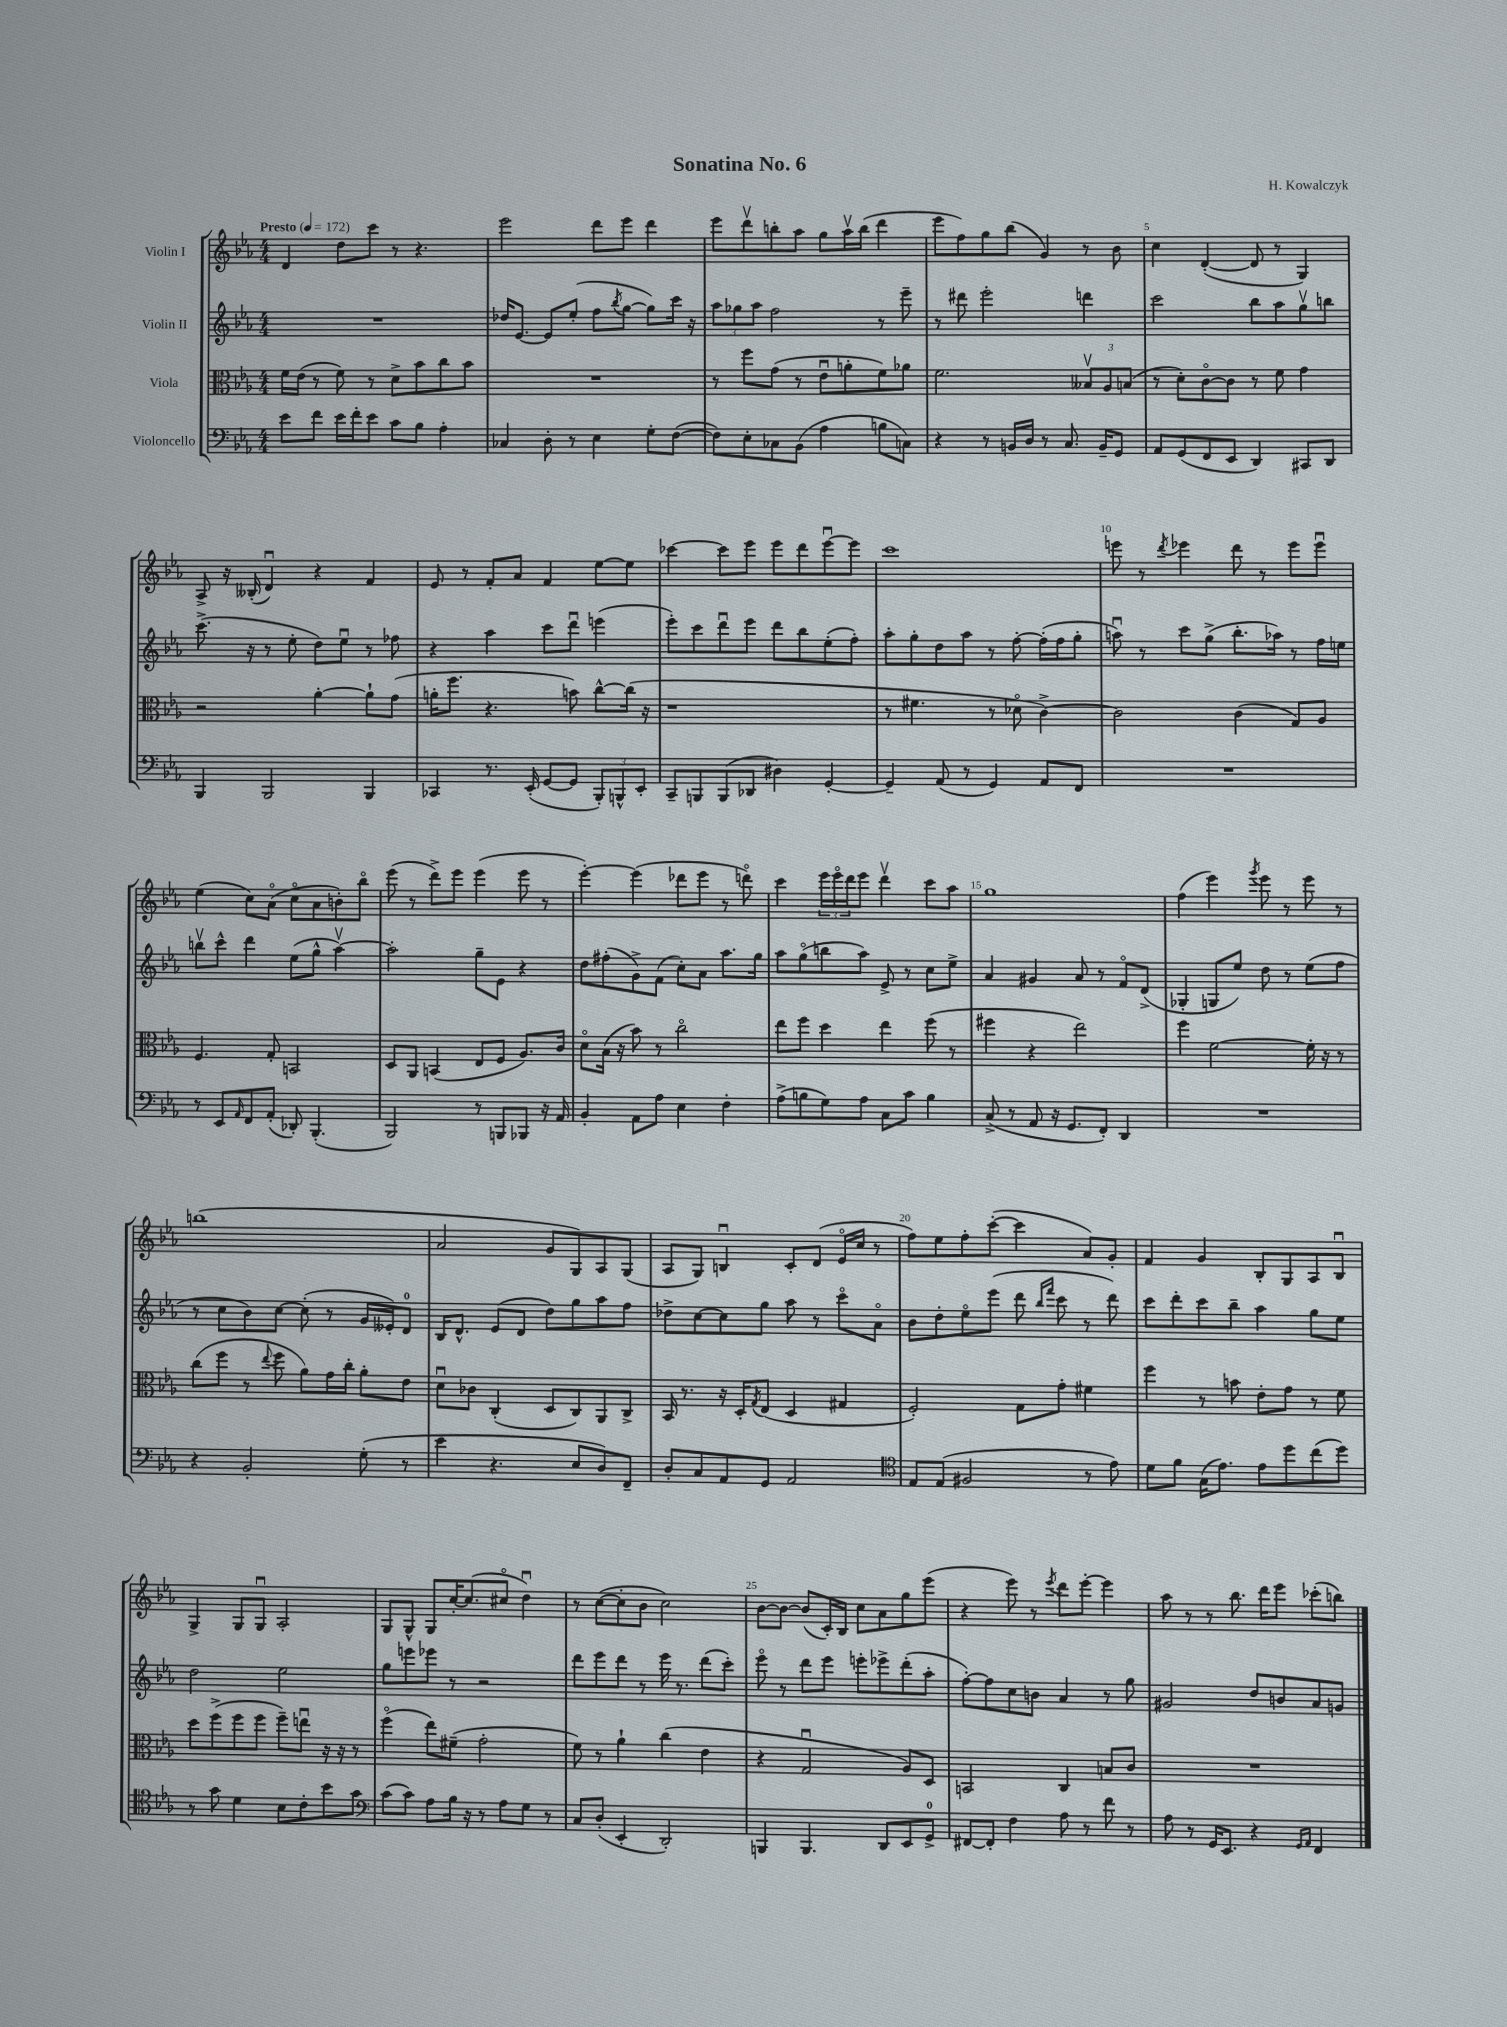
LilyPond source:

\header { title = "Sonatina No. 6" composer = "H. Kowalczyk" }
<<
\new StaffGroup <<
\new Staff = "s0" \with { instrumentName = "Violin I" } {
    \clef treble \key ees \major \numericTimeSignature \time 4/4 \tempo "Presto" 4 = 172
    d'4 d''8 c'''8 r8 r4. |
    ees'''2 d'''8 ees'''8 d'''4 |
    ees'''8 d'''8\upbow b''8-. aes''8 g''8 aes''16\upbow b''16( d'''4 |
    ees'''8 f''8) g''8 bes''8( g'4) r8 bes'8 |
    c''4 d'4~-.( d'8 r8 g4) |
    aes8-> r16 beses16-.( d'4\downbow) r4 f'4 |
    ees'8 r8 f'8-. aes'8 f'4 ees''8~ ees''8 |
    ces'''4~ ces'''8 ees'''8 ees'''8 d'''8 ees'''8~\downbow ees'''8 |
    c'''1 |
    e'''8 r8 \acciaccatura { d'''8 } ees'''4 d'''8 r8 ees'''8 ees'''8\downbow |
    ees''4( c''8) aes'8\flageolet( c''8\flageolet aes'8 b'8-.) bes''8\flageolet |
    ees'''8( r8 d'''8->) ees'''8 ees'''4( ees'''8 r8 |
    ees'''4~-.) ees'''4( des'''8 ees'''8 r8 d'''8\flageolet) |
    c'''4 \tuplet 3/2 { ees'''16 ees'''16\flageolet d'''16 } ees'''8 d'''4\upbow c'''8 aes''8 |
    g''1 |
    f''4( ees'''4) \acciaccatura { g'''8 } ees'''8 r8 ees'''8 r8 |
    b''1( |
    aes'2 g'8 g8) aes8 g8( |
    aes8 g8) b4\downbow c'8-. d'8( ees'16\flageolet c''16 r8 |
    f''8) ees''8 f''8-. c'''8~-.( c'''4 aes'8) g'8-. |
    f'4 g'4 bes8-. g8 aes8 bes8\downbow |
    g4-> g8 g8\downbow aes2-. |
    g8 g8-^ g8 c''16~-. c''8.( cis''8\flageolet d''4\downbow) |
    r8 c''8~( c''8-. bes'8 c''2) |
    bes'8~ bes'8~ bes'8( c'16-.) bes16 c''8 aes'8 g''8 ees'''8( |
    r4 ees'''8) r8 \acciaccatura { ees'''8 } d'''8 ees'''8~-. ees'''4 |
    aes''8 r8 r8 bes''8. d'''16 ees'''8 ces'''8-.( b''8) \bar "|." |
}
\new Staff = "s1" \with { instrumentName = "Violin II" } {
    \clef treble \key ees \major \numericTimeSignature \time 4/4
    R1 |
    des''16 ees'8.~ ees'8 ees''8-.( f''8 \acciaccatura { bes''8 } g''8~ g''8) c'''16 r16 |
    \tuplet 3/2 { aes''8 ges''8 aes''8 } f''2 r8 ees'''8-- |
    r8 dis'''8 ees'''2-. d'''4 |
    c'''2 bes''8 aes''8 g''8\upbow b''8 |
    c'''8.->( r16 r8 ees''8-. d''8) ees''8\downbow r8 fes''8 |
    r4 aes''4 c'''8 d'''8\downbow e'''4( |
    ees'''8-.) c'''8 d'''8\downbow ees'''8 d'''8 bes''8 ees''8-.( f''8-.) |
    aes''8-. g''8-. d''8 aes''8 r8 f''8~-. f''16-.( f''16 g''8-. |
    a''8\downbow) r8 c'''8 g''8->( bes''8.-. aes''16) r8 f''16 e''16 |
    b''8\upbow c'''8-^ d'''4 ees''8( g''8-^ aes''4~\upbow) |
    aes''2-. g''8-- ees'8 r4 |
    d''8 fis''8-.( g'8->) f'8( c''8-.) aes'8 aes''8. g''16 |
    aes''8 g''8\flageolet( b''8 aes''8) ees'8-> r8 c''8 ees''8-> |
    aes'4 gis'4 aes'8 r8 f'8\flageolet d'8->( |
    ges4-. g8 ees''8) d''8 r8 ees''8( f''8 |
    r8 c''8 bes'8) c''8~ c''8-.( r8 g'16 eeses'16-.) d'8-0 |
    bes16 d'8.-^ ees'8( d'8 d''8) g''8 aes''8 f''8 |
    des''8-> c''8~ c''8 g''8 aes''8 r8 c'''8\flageolet aes'8\flageolet |
    bes'8 d''8-. ees''8\flageolet ees'''8( d'''8 \grace { bes''16 f'''16 } c'''8 r8 d'''8) |
    c'''8 d'''8-. c'''8 bes''8-- aes''4 g''8 ees''8 |
    d''2 ees''2 |
    g''8 e'''8 ees'''8 r8 r2 |
    d'''8 ees'''8 d'''8 r8 ees'''16 r8. d'''8( c'''8-.) |
    ees'''8\flageolet r8 d'''8 ees'''8 e'''8-. ees'''8-> d'''8-.( aes''8-. |
    f''8~-.) f''8 c''8 b'8 aes'4 r8 g''8 |
    gis'2 d''8 b'8 aes'8 g'8 \bar "|." |
}
\new Staff = "s2" \with { instrumentName = "Viola" } {
    \clef alto \key ees \major \numericTimeSignature \time 4/4
    f'16 ees'16( r8 f'8) r8 d'8-> bes'8 c''8 bes'8 |
    R1 |
    r8 f''8 g'8( r8 ees'8\downbow a'8-. f'8) aes'8 |
    f'2. \tuplet 3/2 { beses8\upbow aes8 b8( } |
    r8 d'8-.) c'8~\flageolet c'8 r8 f'8 g'4 |
    r2 aes'4~-. aes'8-! g'8( |
    a'16-. f''8. r4. b'8) c''8~-^ c''16( r16 |
    r1 |
    r8 fis'4. r8 des'8\flageolet c'4~->) |
    c'2 c'4( g8) aes8 |
    f4. g8-. b,2 |
    d8 aes,8 b,4( ees8 f8 aes8.) c'16 |
    d'8\flageolet bes16( r16 bes'8) r8 c''2\flageolet |
    ees''8 f''8 d''4 ees''4 f''8( r8 |
    fis''4 r4 ees''2) |
    f''4 f'2~ f'16-. r16 r8 |
    c''8( f''8 r8 \appoggiatura { ees''8 } f''8 aes'8) g'16 c''16-. aes'8-. ees'8 |
    d'8\downbow ces'8 c4-.( d8 c8) aes,8 c8-> |
    bes,16 r8. r16 d16-. \acciaccatura { g8 } ees8( d4 gis4 |
    f2-.) g8 g'8-. fis'4 |
    f''4 r8 b'8 ees'8-. g'8 r8 f'8 |
    d''8 f''8->( f''8 f''8 f''8--) e''8\downbow r16 r16 r8 |
    f''4\flageolet( ees''8) fis'8--( g'2-. |
    f'8) r8 aes'4-! c''4( ees'4 |
    r4 g2\downbow aes8) d8 |
    b,2 c4 b8 c'8 |
    R1 \bar "|." |
}
\new Staff = "s3" \with { instrumentName = "Violoncello" } {
    \clef bass \key ees \major \numericTimeSignature \time 4/4
    ees'8 f'8 ees'16 f'16-. ees'8 c'8 bes8 aes4-. |
    ces4 d8-. r8 ees4 g8-. f8~( |
    f8) ees8-. ces8 bes,8( aes4 b8 c8) |
    r4 r8 b,16 d16 r8 c8. b,16-- g,8 |
    aes,8 g,8( f,8 ees,8 d,4) cis,8 d,8 |
    bes,,4 bes,,2 bes,,4 |
    ces,4 r8. ees,16-.( g,8~ g,8 \tuplet 3/2 { bes,,8-.) b,,8-^ ees,8-. } |
    c,8-- b,,8 b,,8( des,8 dis4) g,4~-. |
    g,4-- aes,8( r8 g,4) aes,8 f,8 |
    R1 |
    r8 ees,8 \grace { aes,16 } f,8 aes,8-.( des,8-.) bes,,4.-.( |
    bes,,2) r8 b,,8 bes,,8 r16 aes,16 |
    bes,4-. aes,8 aes8 ees4 f4-. |
    aes8->( b8 g8) aes8 c8 c'8 b4 |
    c8->( r8 aes,8 r16 g,8. f,8-.) d,4 |
    R1 |
    r4 bes,2-. g8-.( r8 |
    ees'4 r4. ees8 d8) f,8-- |
    d8-. c8 aes,8 g,8 aes,2 |
    \clef tenor ees8 ees8( fis2 r8 ees'8) |
    d'8 f'8 g16( ees'8.) ees'8 d''8 c''8( d''8) |
    r8 g'8 d'4 bes8 c'8-. bes'8 g'8 |
    \clef bass c'8( c'8) aes8 bes16 r16 r8 aes8 g8 r8 |
    c8 d8-.( ees,4-. d,2-.) |
    b,,4 b,,4. d,8 ees,8 g,8-0-> |
    fis,8~ fis,8-. f4 aes8 r8 f'8 r8 |
    aes8 r8 g,16 ees,8. r4 \grace { g,16 aes,16 } f,4 \bar "|." |
}
>>
>>
\layout { \context { \Score \override BarNumber.break-visibility = ##(#f #t #t) barNumberVisibility = #(every-nth-bar-number-visible 5) } }
